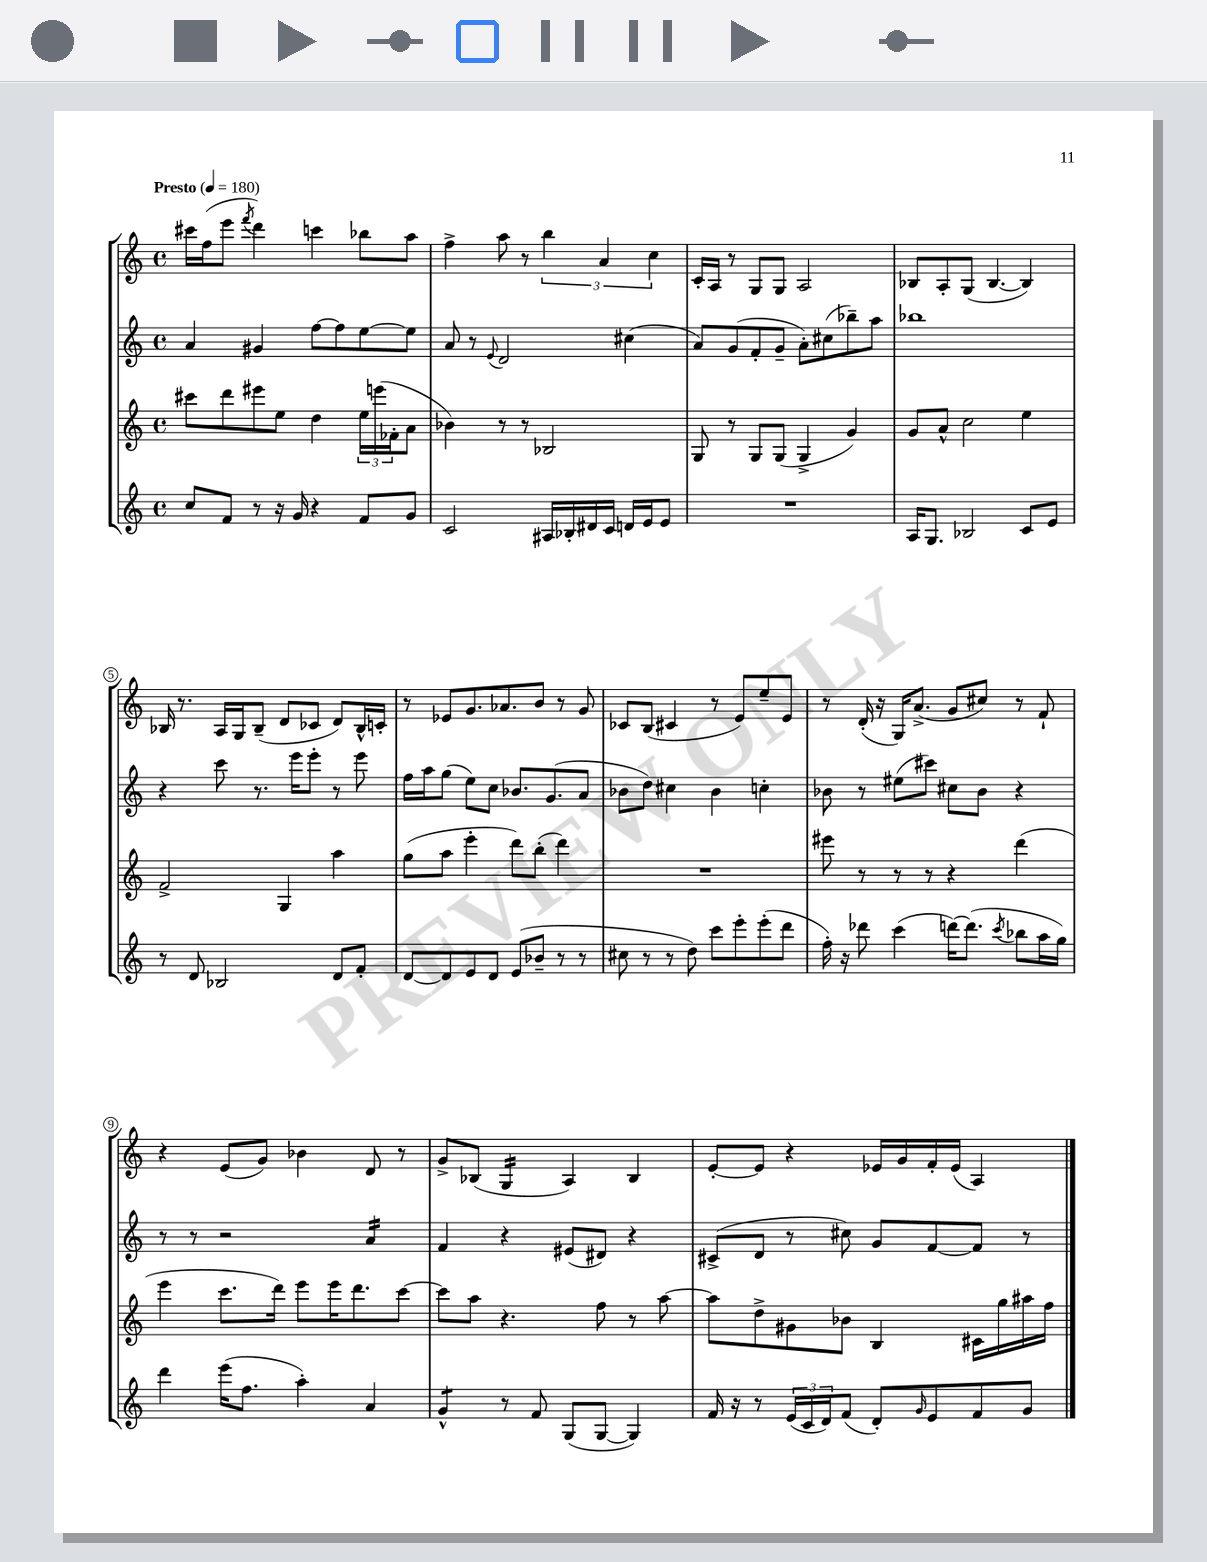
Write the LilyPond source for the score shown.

<<
\new StaffGroup <<
\new Staff = "s0" {
    \clef treble \key c \major \defaultTimeSignature \time 4/4 \tempo "Presto" 4 = 180
    cis'''16 f''16( e'''8 \acciaccatura { f'''8 } d'''4) c'''4 bes''8 a''8 |
    f''4-> a''8 r8 \tuplet 3/2 { b''4 a'4 c''4 } |
    c'16-. a16 r8 g8 g8 a2 |
    bes8 a8-. g8( bes4.~ bes4) |
    bes16 r8. a16 g16 bes8--( d'8 ces'8 d'8) bes16-^ c'16-. |
    r8 ees'8 g'8. aes'8. b'8 r8 g'8 |
    ces'8 b8( cis'4 r8 e'8) e''8-- e'8 |
    r8 d'16-.( r16 g16) a'8.->( g'8 cis''8) r8 f'8-! |
    r4 e'8( g'8) bes'4 d'8 r8 |
    g'8-> bes8( g4:16 a4) bes4 |
    e'8~-. e'8 r4 ees'16 g'16 f'16-. ees'16( a4) \bar "|." |
}
\new Staff = "s1" {
    \clef treble \key c \major \defaultTimeSignature \time 4/4
    a'4 gis'4 f''8~ f''8 e''8~ e''8 |
    a'8 r8 \appoggiatura { e'8 } d'2 cis''4( |
    a'8) g'8( f'8-. g'8-- a'8-.) cis''8( bes''8--) a''8 |
    bes''1 |
    r4 c'''8 r8. e'''16 e'''8-. r8 e'''8 |
    f''16 a''16 g''8( e''8) c''8 bes'8. g'8.( a'8 |
    bes'8 d''8) cis''4 bes'4 c''4-. |
    bes'8 r8 eis''8( cis'''8) cis''8 bes'8 r4 |
    r8 r8 r2 a'4:16 |
    f'4 r4 eis'8( dis'8) r4 |
    cis'8->( d'8 r8 cis''8) g'8 f'8~ f'8 r8 \bar "|." |
}
\new Staff = "s2" {
    \clef treble \key c \major \defaultTimeSignature \time 4/4
    cis'''8 d'''8 eis'''8 e''8 d''4 \tuplet 3/2 { e''16 e'''16( fes'16-. } a'8 |
    bes'4) r8 r8 bes2 |
    g8 r8 g8 g8( g4-> g'4) |
    g'8 a'8-^ c''2 e''4 |
    f'2-> g4 a''4 |
    g''8( a''8 e'''4-. d'''8) b''8-.( d'''4) |
    R1 |
    eis'''8 r8 r8 r8 r4 d'''4( |
    e'''4 c'''8. d'''16) e'''8 e'''16 d'''8. c'''8~ |
    c'''8 a''8 r4. f''8 r8 a''8~ |
    a''8 d''8-> gis'8 bes'8 b4 cis'16 g''16 ais''16 f''16 \bar "|." |
}
\new Staff = "s3" {
    \clef treble \key c \major \defaultTimeSignature \time 4/4
    c''8 f'8 r8 r16 g'16 r4 f'8 g'8 |
    c'2 ais16 bes16-. dis'16 c'16 d'16 e'16 e'8 |
    R1 |
    a16 g8. bes2 c'8 e'8 |
    r8 d'8 bes2 d'8 f'8-. |
    d'8~ d'8 e'8 d'8 e'8( bes'8-- r8 r8 |
    cis''8 r8 r8 d''8) c'''8 e'''8-. e'''8-.( d'''8 |
    f''16-.) r16 des'''8 c'''4( d'''16~) d'''8.( \acciaccatura { c'''8 } bes''8 a''16 g''16) |
    d'''4 e'''16( f''8. a''4-.) a'4 |
    g'4:8-^ r8 f'8 g8( g8~ g4) |
    f'16 r16 r8 \tuplet 3/2 { e'16( c'16 d'16) } f'8( d'8-.) \grace { g'16 } e'8 f'8 g'8 \bar "|." |
}
>>
>>
\layout { \context { \Score \override BarNumber.stencil = #(make-stencil-circler 0.1 0.3 ly:text-interface::print) } }
